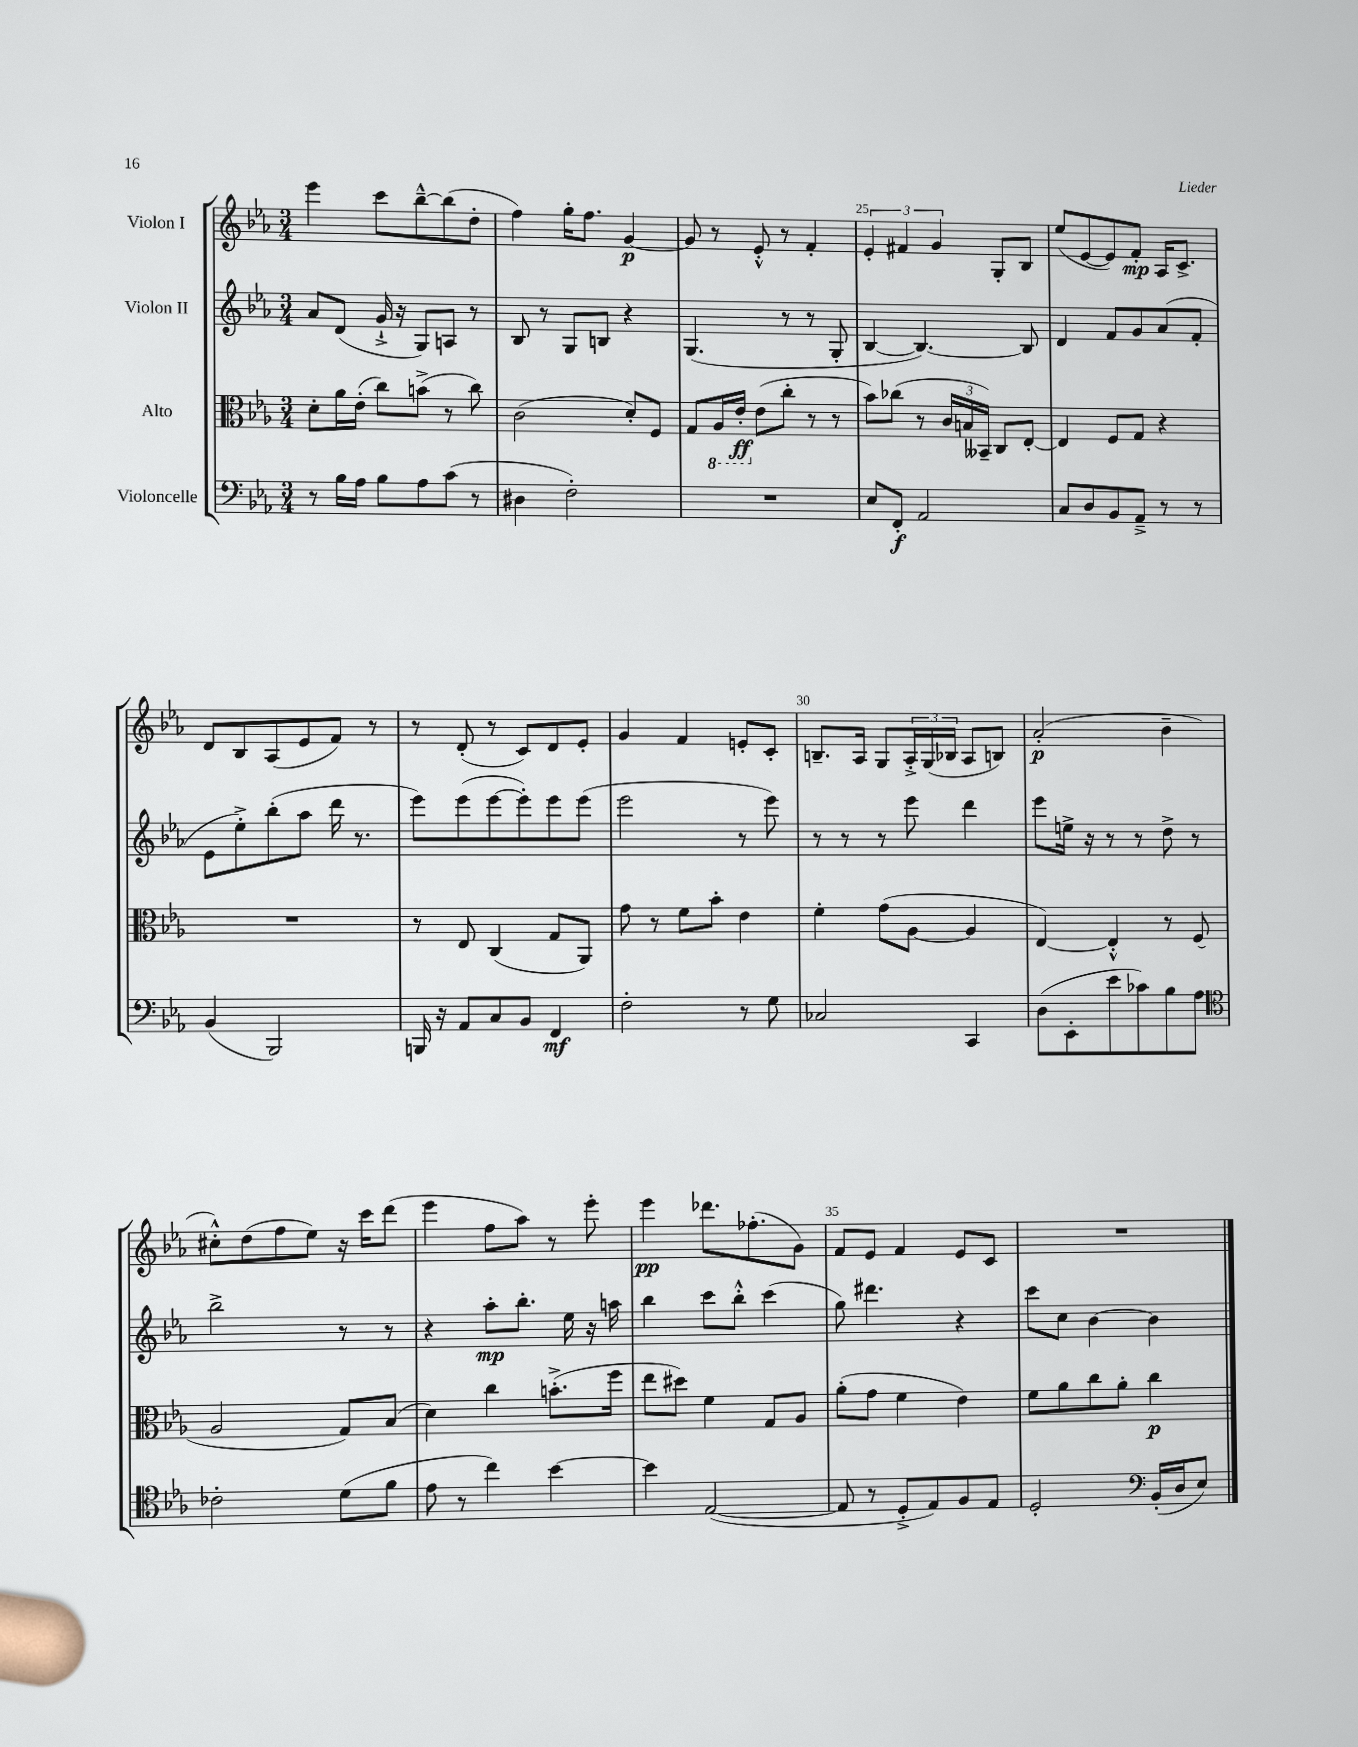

**kern	**dynam	**kern	**dynam	**kern	**dynam	**kern	**dynam
*part4	*part4	*part3	*part3	*part2	*part2	*part1	*part1
*staff4	*staff4	*staff3	*staff3	*staff2	*staff2	*staff1	*staff1
*I"Violoncelle	*	*I"Alto	*	*I"Violon II	*	*I"Violon I	*
*clefF4	*	*clefC3	*	*clefG2	*	*clefG2	*
*k[b-e-a-]	*	*k[b-e-a-]	*	*k[b-e-a-]	*	*k[b-e-a-]	*
*M3/4	*	*M3/4	*	*M3/4	*	*M3/4	*
=22	=22	=22	=22	=22	=22	=22	=22
8r	.	8d'\L	.	8a-/L	.	4eee-\	.
16B-\LL	.	16a-\L	.	(8d/J	.	.	.
16A-\JJ	.	(16e-'\JJ	.	.	.	.	.
8B-\L	.	8cc\L)	.	16g`^/	.	8ccc\L	.
.	.	.	.	16r	.	.	.
8A-\	.	(8bn^\J	.	8G/L)	.	[8bb-~^^\	.
(8c\J	.	8r	.	8An/J	.	(8bb-\]	.
8r	.	8cc\)	.	8r	.	8dd'\J	.
=23	=23	=23	=23	=23	=23	=23	=23
4D#X\	.	(2c\	.	8B-/	.	4ff\)	.
.	.	.	.	8r	.	.	.
2F'\)	.	.	.	8G/L	.	16gg'\KL	.
.	.	.	.	.	.	8.ff\J	.
.	.	.	.	8Bn/J	.	.	.
.	.	8d'/L)	.	4r	.	[4g/	p
.	.	8F/J	.	.	.	.	.
=24	=24	=24	=24	=24	=24	=24	=24
2.r	.	8G/L	.	(4.G/	.	8g/]	.
*	*	*8ba	*	*	*	*	*
.	.	16AA-/L	.	.	.	8r	.
.	.	16E-'/JJ	ff	.	.	.	.
*	*	*X8ba	*	*	*	*	*
.	.	(8e-\L	.	.	.	8e-'^^/	.
.	.	8cc'\J	.	8r	.	8r	.
.	.	8r	.	8r	.	4f'/	.
.	.	8r	.	8G'/	.	.	.
=25	=25	=25	=25	=25	=25	=25	=25
8E-/L	.	8b-\L)	.	[4B-/	.	6e-'/	.
8FF'/J	f	(8cc-X\J	.	.	.	.	.
.	.	.	.	.	.	6f#X/	.
2AA-/	.	8r	.	4.B-/_)	.	.	.
.	.	.	.	.	.	6g/	.
.	.	24c/LL	.	.	.	.	.
.	.	24Bn/	.	.	.	.	.
.	.	24BB--X~/JJ)	.	.	.	.	.
.	.	8C/L	.	.	.	8G'/L	.
.	.	[8E-'/J	.	8B-/]	.	8B-/J	.
=26	=26	=26	=26	=26	=26	=26	=26
8C/L	.	4E-/]	.	4d/	.	(8ee-/L	.
8D/	.	.	.	.	.	[8e-/	.
8BB-/	.	8F/L	.	8f/L	.	8e-/])	.
8AA-~^/J	.	8G/J	.	8g/	.	8f'/J	mp
8r	.	4r	.	(8a-/	.	16A-/KL	.
.	.	.	.	.	.	8.c^/J	.
8r	.	.	.	8f'/J	.	.	.
!!LO:LB:g=z
=27	=27	=27	=27	=27	=27	=27	=27
(4BB-/	.	2.r	.	8e-\L	.	8d/L	.
.	.	.	.	8ee-'^\)	.	8B-/	.
2BBB-/)	.	.	.	(8bb-'\	.	(8A-/	.
.	.	.	.	8aa-\J	.	8e-/	.
.	.	.	.	16ddd\	.	8f/J)	.
.	.	.	.	8.r	.	.	.
.	.	.	.	.	.	8r	.
=28	=28	=28	=28	=28	=28	=28	=28
16BBBn/	.	8r	.	8eee-\L)	.	8r	.
16r	.	.	.	.	.	.	.
8AA-/L	.	8E-/	.	(8eee-\	.	(8d'/	.
8C/	.	(4C/	.	[8eee-\	.	8r	.
8BB-/J	.	.	.	8eee-'\])	.	8c/L)	.
4FF/	mf	8G/L	.	8eee-\	.	8d/	.
.	.	8AA-/J)	.	(8eee-\J	.	8e-'/J	.
=29	=29	=29	=29	=29	=29	=29	=29
2F'\	.	8g\	.	2eee-\	.	4g/	.
.	.	8r	.	.	.	.	.
.	.	8f\L	.	.	.	4f/	.
.	.	8b-'\J	.	.	.	.	.
8r	.	4e-\	.	8r	.	8en'/L	.
8G\	.	.	.	8eee-\)	.	8c'/J	.
=30	=30	=30	=30	=30	=30	=30	=30
2C-X/	.	4f'\	.	8r	.	8.Bn~/L	.
.	.	.	.	8r	.	.	.
.	.	.	.	.	.	16A-/Jk	.
.	.	(8g\L	.	8r	.	8G/L	.
.	.	[8A-\J	.	8eee-\	.	24A-'^/L	.
.	.	.	.	.	.	(24G/	.
.	.	.	.	.	.	24B-X/JJ	.
4CC/	.	4A-/]	.	4ddd\	.	8A-/L	.
.	.	.	.	.	.	8Bn/J)	.
=31	=31	=31	=31	=31	=31	=31	=31
(8D\L	.	[4E-/)	.	8eee-\L	.	(2a-'/	p
8EE-'\	.	.	.	16een^\Jk	.	.	.
.	.	.	.	16r	.	.	.
8e-\	.	4E-'^^/]	.	8r	.	.	.
8c-X\)	.	.	.	8r	.	.	.
8B-\	.	8r	.	8dd^\	.	4b-~\	.
8A-\J	.	(8F/	.	8r	.	.	.
!!LO:LB:g=z
=32	=32	=32	=32	=32	=32	=32	=32
*clefC4	*	*	*	*	*	*	*
2c-X'\	.	2A-/	.	2bb-^\	.	8cc#X'^^\L)	.
.	.	.	.	.	.	(8dd\	.
.	.	.	.	.	.	8ff\	.
.	.	.	.	.	.	8ee-\J)	.
(8d\L	.	8G/L)	.	8r	.	16r	.
.	.	.	.	.	.	16ccc\KL	.
8f\J	.	(8B-/J	.	8r	.	(8ddd\J	.
=33	=33	=33	=33	=33	=33	=33	=33
8e-\	.	4d\)	.	4r	.	4eee-\	.
8r	.	.	.	.	.	.	.
4cc\)	.	4cc\	.	8aa-'\L	mp	8ff\L	.
.	.	.	.	8.bb-'\J	.	8aa-\J)	.
[4b-\	.	(8.bn'^\L	.	.	.	8r	.
.	.	.	.	16ee-\	.	.	.
.	.	.	.	16r	.	8eee-'\	.
.	.	16ff\Jk	.	16aan\	.	.	.
=34	=34	=34	=34	=34	=34	=34	=34
4b-\]	.	8ee-\L	.	4bb-\	.	4eee-\	pp
.	.	8dd#X\J)	.	.	.	.	.
([2E-/	.	4f\	.	8ccc\L	.	8.ddd-X\L	.
.	.	.	.	8bb-'^^\J	.	.	.
.	.	.	.	.	.	(8.ff-X'\	.
.	.	8G/L	.	(4ccc\	.	.	.
.	.	8A-/J	.	.	.	8g\J)	.
=35	=35	=35	=35	=35	=35	=35	=35
8E-/]	.	(8a-'\L	.	8gg\)	.	8f/L	.
8r	.	8g\J	.	4.ddd#X\	.	8e-/J	.
8D'^/L	.	4f\	.	.	.	4f/	.
8E-/)	.	.	.	.	.	.	.
8F/	.	4e-\)	.	4r	.	8e-/L	.
8E-/J	.	.	.	.	.	8c/J	.
=36	=36	=36	=36	=36	=36	=36	=36
2D'/	.	8f\L	.	8ccc\L	.	2.r	.
.	.	8a-\	.	8cc\J	.	.	.
.	.	8cc\	.	[4b-\	.	.	.
.	.	8a-'\J	.	.	.	.	.
*clefF4	*	*	*	*	*	*	*
(16BB-'/LL	.	4cc\	p	4b-\]	.	.	.
16D/J	.	.	.	.	.	.	.
8E-/J)	.	.	.	.	.	.	.
==	==	==	==	==	==	==	==
*-	*-	*-	*-	*-	*-	*-	*-
